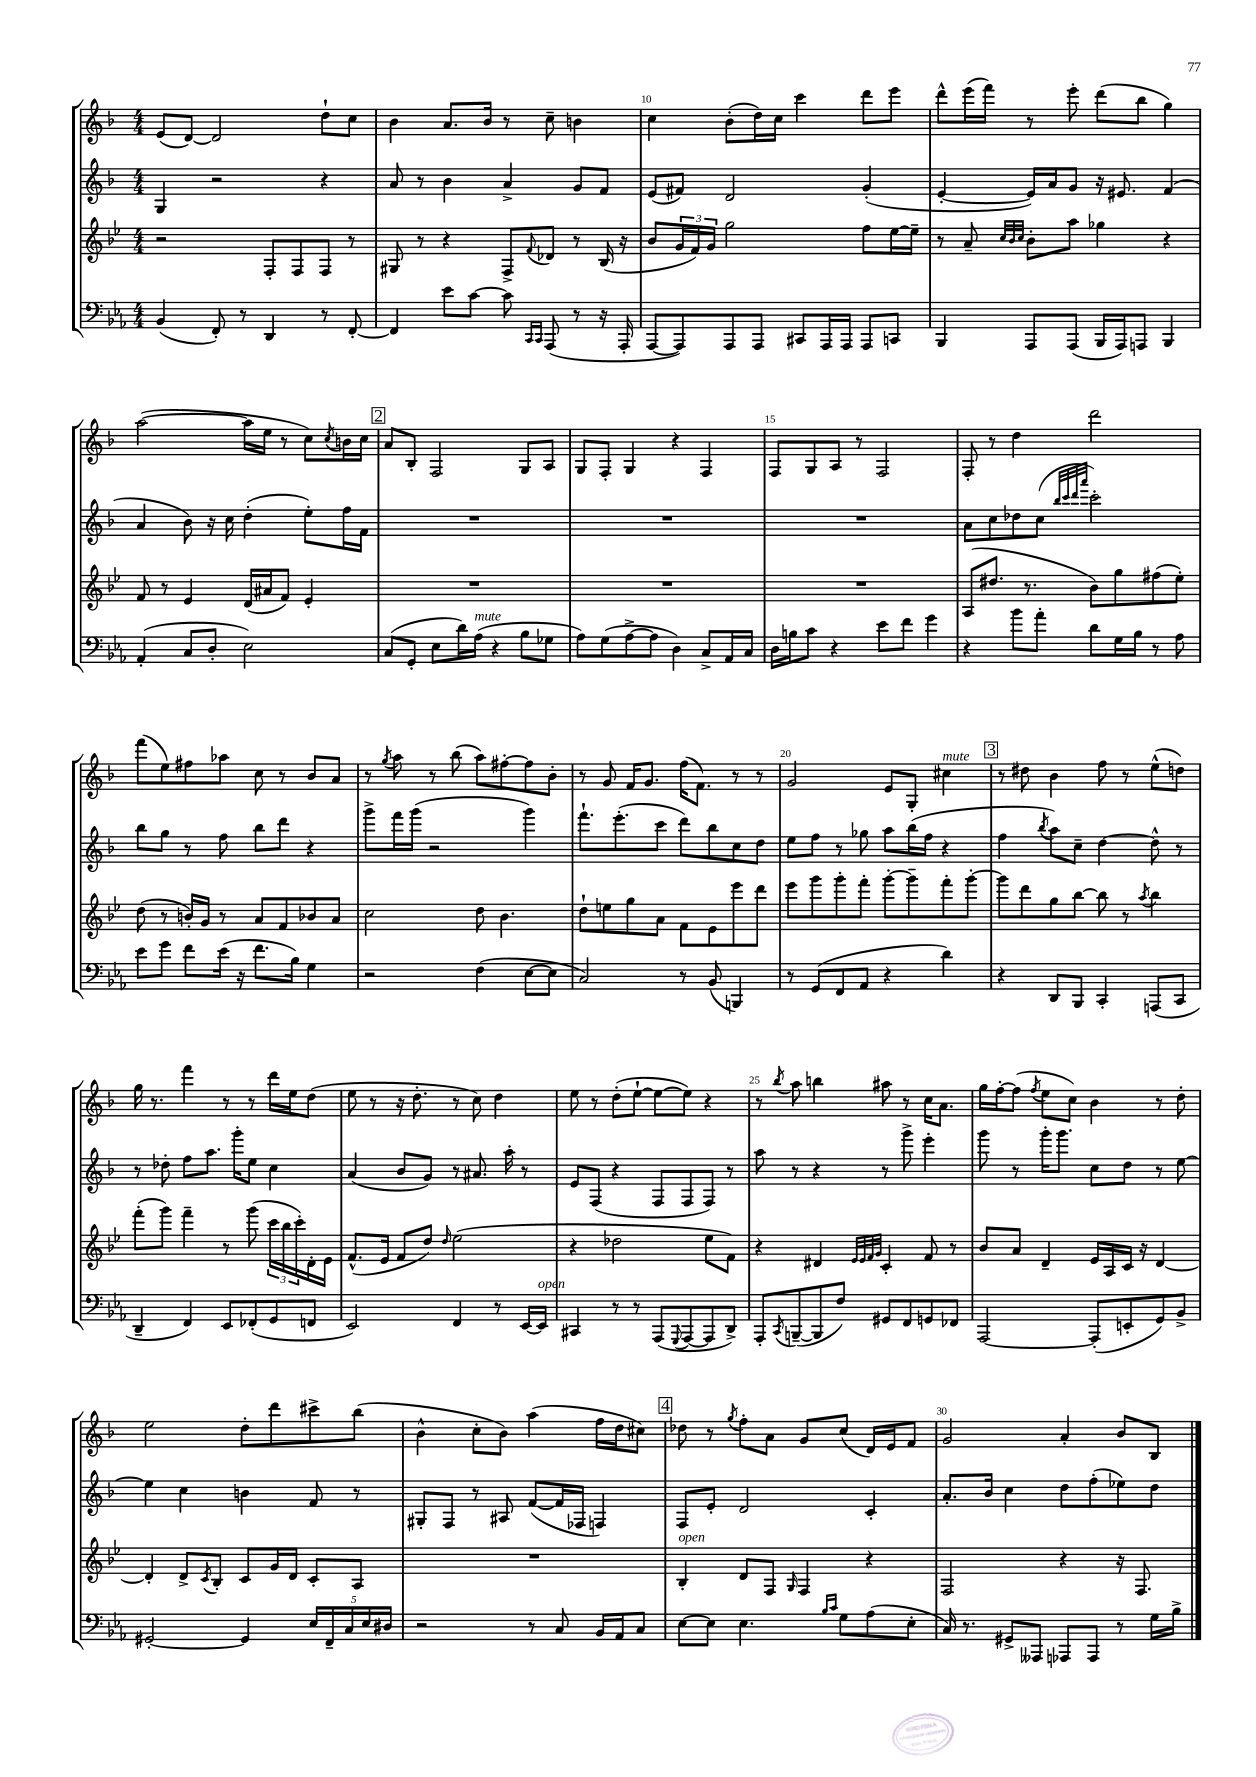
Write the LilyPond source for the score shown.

<<
\new StaffGroup <<
\new Staff = "s0" {
    \clef treble \key f \major \numericTimeSignature \time 4/4
    e'8( d'8~) d'2 d''8-! c''8 |
    bes'4 a'8. bes'16 r8 c''8-- b'4 |
    c''4 bes'8-.( d''16) c''16 c'''4 d'''8 e'''8 |
    d'''8-^ e'''16( f'''16) r8 e'''8-. d'''8( bes''8 g''4) |
    a''2~( a''16 e''16 r8 c''8) \acciaccatura { c''8 } b'16 c''16 |
    \mark \markup { \box "2" } a'8 bes8-. f2 g8 a8 |
    g8 f8-. g4 r4 f4 |
    f8 g8 a8 r8 f2 |
    f8-. r8 d''4 d'''2 |
    f'''8( e''8) fis''8 aes''8 c''8 r8 bes'8 a'8 |
    r8 \acciaccatura { g''8 } a''8 r8 bes''8( a''8) fis''8~-. fis''8 bes'8-. |
    r8 g'8 f'16 g'8. f''16( f'8.) r8 r8 |
    g'2 e'8 g8-. cis''4^\markup { \italic "mute" } |
    \mark \markup { \box "3" } r8 dis''8 bes'4 f''8 r8 e''8-^( d''8) |
    g''16 r8. f'''4 r8 r8 d'''16 e''16 d''8( |
    e''8 r8 r16 d''8.-. r8 c''8) d''4 |
    e''8 r8 d''8-.( e''8~-! e''8~ e''8) r4 |
    r8 \acciaccatura { bes''8 } a''8 b''4 ais''8 r8 c''16 a'8. |
    g''16 f''16~-. f''8( \acciaccatura { f''8 } e''8 c''8) bes'4 r8 d''8-. |
    e''2 d''8-. d'''8 cis'''8-> bes''8( |
    bes'4-^ c''8-. bes'8) a''4( f''16 d''16 cis''8) |
    \mark \markup { \box "4" } des''8 r8 \acciaccatura { g''8 } f''8-. a'8 g'8 c''8( d'16) e'16 f'8 |
    g'2 a'4-. bes'8 bes8 \bar "|." |
}
\new Staff = "s1" {
    \clef treble \key f \major \numericTimeSignature \time 4/4
    g4 r2 r4 |
    a'8 r8 bes'4 a'4-> g'8 f'8 |
    e'8( fis'8) d'2 g'4-.( |
    e'4~-. e'16) a'16 g'8 r16 eis'8. f'4( |
    a'4 bes'8) r16 c''16 d''4-.( e''8-.) f''16 f'16 |
    \mark \markup { \box "2" } R1 |
    R1 |
    R1 |
    a'8 c''8 des''8 c''8( \grace { bes''32 c'''32 d'''32 a'''32 } c'''2-.) |
    bes''8 g''8 r8 f''8 bes''8 d'''8 r4 |
    g'''8-> f'''16 g'''16( r2 g'''4) |
    f'''8.-! e'''8.-.( c'''8 d'''8) bes''8 c''8 d''8 |
    e''8 f''8 r8 ges''8 a''8 bes''16( f''16 r4 |
    \mark \markup { \box "3" } f''4 \acciaccatura { bes''8 } a''8) c''8-- d''4~ d''8-^ r8 |
    r8 des''8-. f''8 a''8. g'''16-. e''8 c''4 |
    a'4( bes'8 g'8) r8 ais'8. a''16-. r8 |
    e'8 f8( r4 f8 f8 f8) r8 |
    a''8 r8 r4 r8 g'''8-> e'''4-. |
    g'''8 r8 g'''16-. g'''8. c''8 d''8 r8 e''8~ |
    e''4 c''4 b'4 f'8 r8 |
    gis8-. f8 r8 ais8 f'8~( f'16 fes16 f4) |
    \mark \markup { \box "4" } f8 e'8-. d'2 c'4-. |
    a'8.-. bes'16 c''4 d''8 f''8-.( ees''8) d''8 \bar "|." |
}
\new Staff = "s2" {
    \clef treble \key bes \major \numericTimeSignature \time 4/4
    r2 f8-. f8 f8 r8 |
    gis8 r8 r4 f8-> \appoggiatura { f'8 } des'8 r8 bes16( r16 |
    bes'8 \tuplet 3/2 { g'16 f'16) g'16 } g''2 f''8 ees''16~ ees''16-- |
    r8 a'8-- \grace { c''32 bes'32 c''32 } bes'8-. a''8 ges''4 r4 |
    f'8 r8 ees'4 d'16( ais'16 f'8) ees'4-. |
    \mark \markup { \box "2" } R1 |
    R1 |
    R1 |
    a8( dis''8. r8. bes'8) g''8 fis''8( ees''8-.) |
    d''8( r8 b'16-.) g'16 r8 a'8 f'8 bes'8 a'8 |
    c''2 d''8 bes'4. |
    d''8-! e''8 g''8 a'8 f'8 ees'8 ees'''8 d'''8 |
    ees'''8 g'''8 g'''8-. f'''8-. g'''8~-. g'''8-- f'''8-. g'''8~-. |
    \mark \markup { \box "3" } g'''8 d'''8 g''8 bes''8~ bes''8 r8 \acciaccatura { a''8 } bes''4 |
    f'''8-.( g'''8) f'''4-- r8 g'''8( \tuplet 3/2 { c'''16 bes''16 c'''16-.) } d'16-. ees'16 |
    f'8.-^( ees'16 f'8 d''8) \grace { d''16 } ees''2( |
    r4 des''2 ees''8 f'8) |
    r4 dis'4 \grace { ees'32 ees'32 f'32 g'32 } c'4-. f'8 r8 |
    bes'8 a'8 d'4-- ees'16 a16 c'16 r16 d'4~ |
    d'4-. d'8-> \acciaccatura { c'8 } bes8-. c'8 g'16 d'16 c'8-. a8 |
    R1 |
    \mark \markup { \box "4" } bes4-.^\markup { \italic "open" } d'8 f8 \grace { g16 } f4 r4 |
    f2 r4 r16 f8. \bar "|." |
}
\new Staff = "s3" {
    \clef bass \key ees \major \numericTimeSignature \time 4/4
    bes,4( f,8-.) r8 d,4 r8 f,8~-. |
    f,4 ees'8 c'8~ c'8 \grace { c,16 c,16 } aes,,8( r8 r16 aes,,16-. |
    aes,,8~ aes,,8) aes,,8 aes,,8 cis,8 aes,,16 aes,,16 aes,,8 c,8 |
    bes,,4 aes,,8 aes,,8( bes,,16 aes,,16) a,,8 bes,,4 |
    aes,4-.( c8 d8-. ees2) |
    \mark \markup { \box "2" } c8( g,8-. ees8 d'16) aes16^\markup { \italic "mute" }( r4 bes8 ges8 |
    aes8) g8( aes8~-> aes8 d4) c8-> aes,16 c16 |
    d16 b16 c'8 r4 ees'8 f'8 g'4 |
    r4 bes'8 aes'8-. d'8 g16 bes16 r8 aes8 |
    ees'8 g'8 f'8 ees'16( r16 f'8. bes16) g4 |
    r2 f4( ees8~ ees8 |
    c2) r8 bes,8( b,,4) |
    r8 g,8( f,8 aes,8 r4 d'4) |
    \mark \markup { \box "3" } r4 d,8 bes,,8 c,4-. a,,8( c,8 |
    d,4-- f,4) ees,8 fes,8-.( g,8 f,8 |
    ees,2) f,4 r8 ees,16~ ees,16^\markup { \italic "open" } |
    cis,4 r8 r8 aes,,8( \appoggiatura { g,,8 } aes,,8~ aes,,8 d,8->) |
    aes,,8-. \acciaccatura { c,8 } b,,8~--( b,,8 f8) gis,8 f,8 g,8 fes,8 |
    aes,,2~ aes,,8-.( e,8-. g,8) bes,8-> |
    gis,2~-. gis,4 \tuplet 5/4 { ees16 f,16-- c16 ees16 dis16 } |
    r2 r8 c8 bes,16 aes,16 c8 |
    \mark \markup { \box "4" } ees8~ ees8 ees4. \grace { bes16 c'16 } g8 aes8( ees8-. |
    c16) r8. gis,8-> aeses,,8 aes,,8 aes,,8 r8 g16 bes16-> \bar "|." |
}
>>
>>
\layout { \context { \Score currentBarNumber = #8 \override BarNumber.break-visibility = ##(#f #t #t) barNumberVisibility = #(every-nth-bar-number-visible 5) } }
